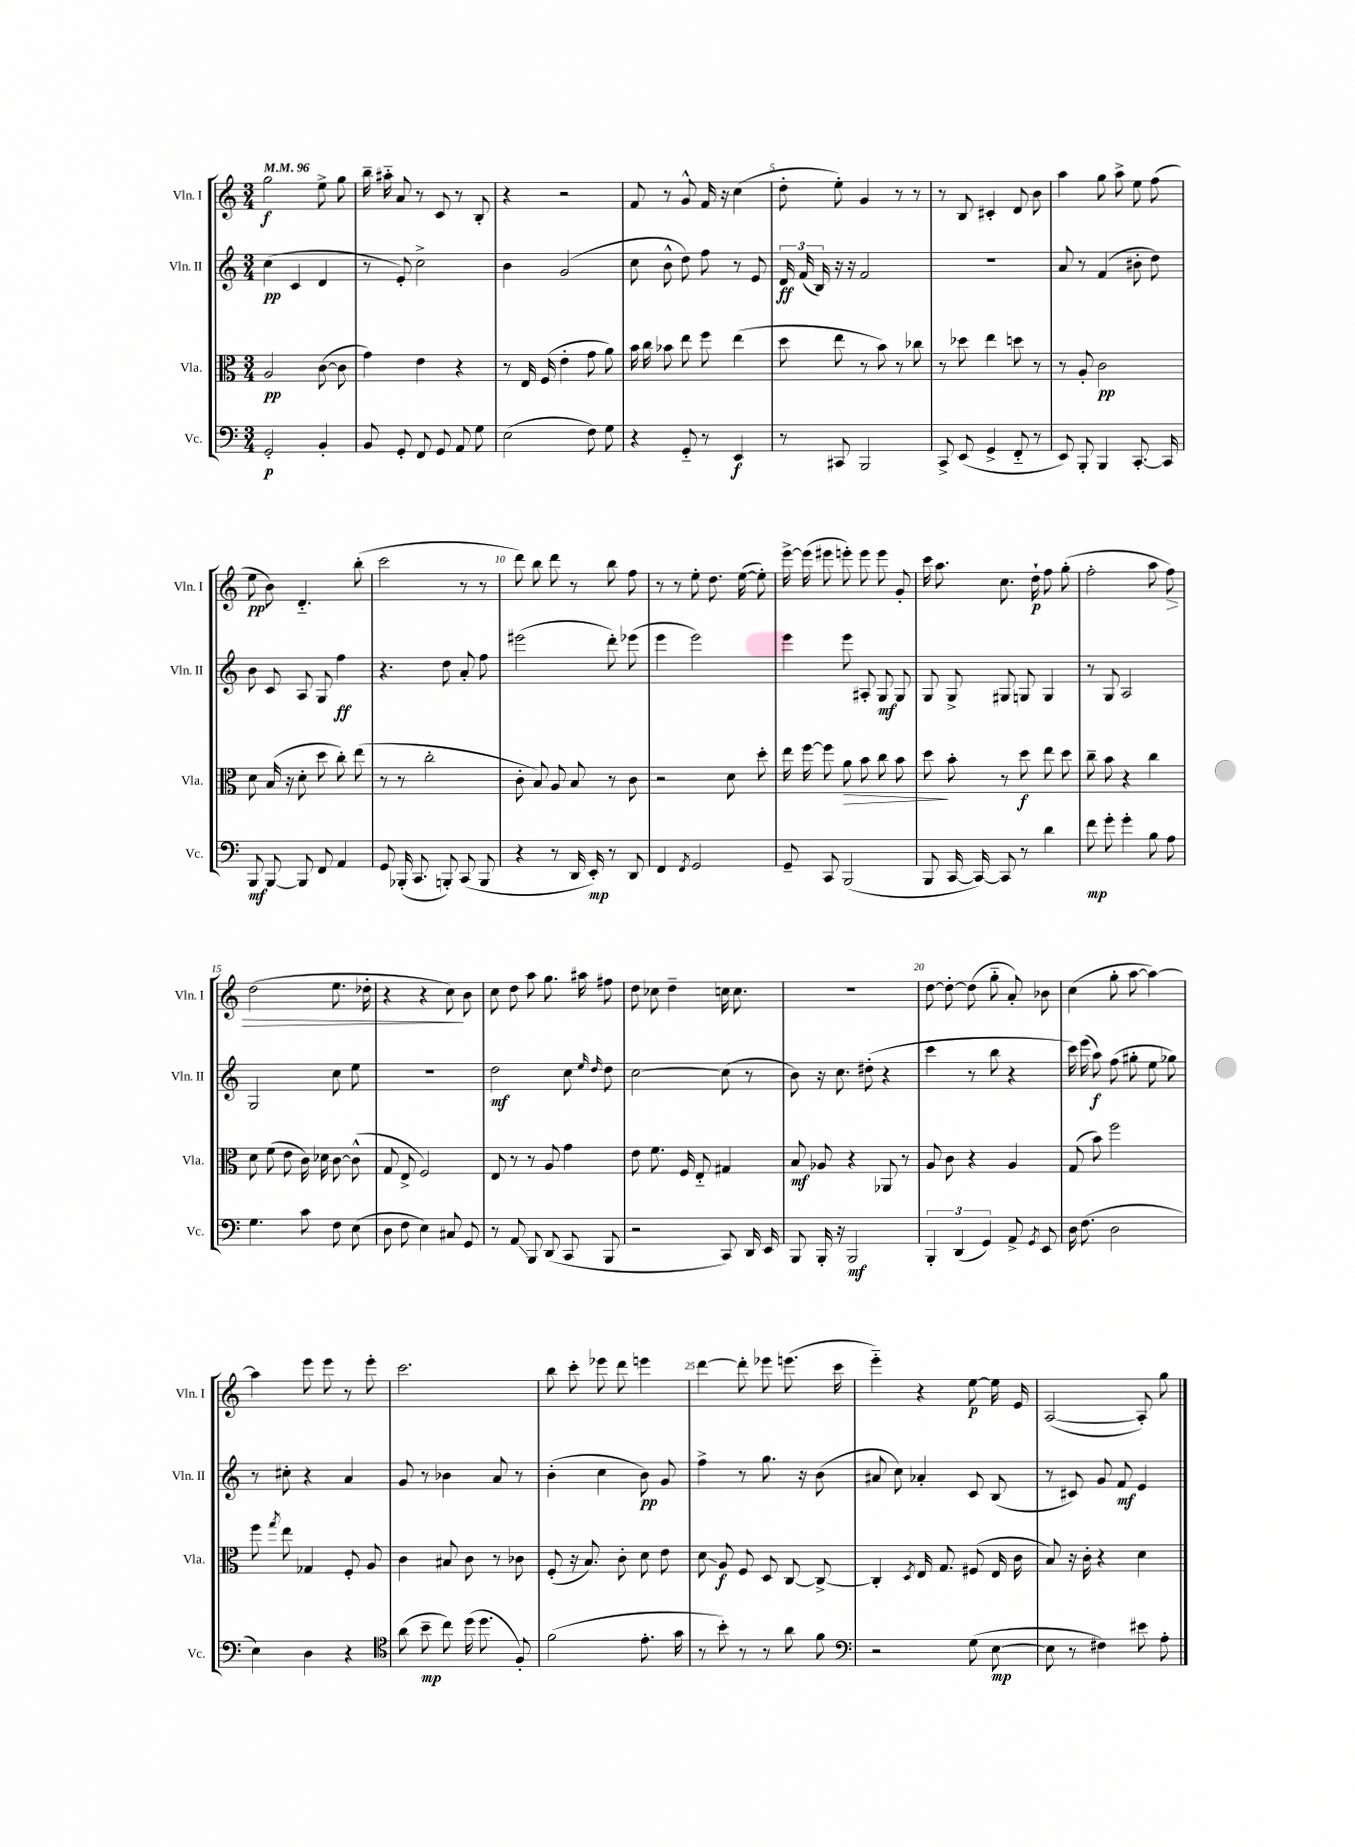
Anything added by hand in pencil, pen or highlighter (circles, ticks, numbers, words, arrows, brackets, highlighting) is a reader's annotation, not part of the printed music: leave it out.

**kern	**kern	**kern	**kern
*staff4	*staff3	*staff2	*staff1
*clefF4	*clefC3	*clefG2	*clefG2
*k[]	*k[]	*k[]	*k[]
*M3/4	*M3/4	*M3/4	*M3/4
*MM96	*MM96	*MM96	*MM96
2GG'	2A	(4cc	2gg
.	.	4c	.
4BB'	([8c	4d	8ee^
.	8c]	.	8gg
=	=	=	=
8BB	4g)	8r	16bb~
.	.	.	16aa#'~
8GG'	.	8e')	8a
8FF	4e	2cc^	8r
8GG	.	.	8c
8AA	4r	.	8r
8G	.	.	8B'
=	=	=	=
(2E	8r	4b	4r
.	16E	.	.
.	(16F	.	.
.	4e'	(2g	2r
8F)	8g	.	.
8G	8a)	.	.
=	=	=	=
4r	16b	8cc	8f
.	16cc	.	.
.	8b-	8b^^	8r
8GG'~	8ee	8dd)	8g^^
8r	8ff	8ff	16f
.	.	.	16r
4EE	(4ee	8r	(4cc
.	.	8e	.
=	=	=	=
8r	8dd	24d	8dd'
.	.	(24f	.
.	.	24B)	.
8CC#	8ee	16r	8ee')
.	.	16r	.
2BBB	8r	2f	4g
.	8b)	.	.
.	8r	.	8r
.	8cc-	.	8r
=	=	=	=
8CC^	8r	2.r	8r
(8EE	8dd-	.	8B
4GG^	4ee	.	4c#'
8FF'~	8dd	.	8d
8r	8r	.	8b
=	=	=	=
8EE)	8r	8a	4aa
8BBB'	8A'	8r	.
4BBB	2c	(4f	8gg
.	.	.	8aa^
[8.CC'	.	8b#'	8ee
.	.	8dd)	(8ff
16CC]	.	.	.
=	=	=	=
8BBB	8d	8b	8ee
[8BBB	(16B	8c	8b)
.	16r	.	.
8BBB]	8d'	8A	4.d'~
8FF	8dd	8G	.
4AA	8cc')	4ff	.
.	(8ee	.	(8bb'
=	=	=	=
8GG	8r	4.r	2ccc
(16BBB-'	8r	.	.
8.CC	.	.	.
.	2cc'	.	.
8BBB')	.	8dd	.
(8CC	.	8a'	8r
8BBB	.	8ff	8r
=	=	=	=
4r	8c'	(2eee#	8ddd)
.	8B)	.	8bb
8r	8A	.	8ddd
16DD	8B	.	8r
16EE')	.	.	.
8r	8r	8ddd')	8bb
8DD	8c	(8eee-	8ff
=	=	=	=
4FF	2r	4eee	8r
.	.	.	8r
8qFF	.	.	.
2GG	.	2eee)	8ee'
.	.	.	8.dd
.	8d	.	.
.	.	.	([16ee
.	8dd'	.	8ee'])
=	=	=	=
8GG~	16ee	4eee	[16eee^
.	[16ff	.	(16eee]
8CC	8ff]	.	8eee#
(2BBB	8a	8eee	8eee')
.	8b	8A#'	8eee
.	8cc	8G	8eee
.	8b	8G	8g'
=	=	=	=
8BBB	8dd	8G	16ccc
.	.	.	8.aa
[16CC	8b'	8G^	.
16CC_)	.	.	.
8CC]	8r	8G#	8.cc
8r	8dd	8G	.
.	.	.	16dd`
4d	8ee	4G	8ff
.	8dd	.	(8gg'
=	=	=	=
8f	8cc~	8r	2ff'
8g'	8b	8G	.
4g'	4r	2A	.
8B	4cc	.	8aa
8A	.	.	8ff)
=	=	=	=
4.G	8d	2G	(2dd
.	(8f	.	.
.	8e	.	.
8c	16c)	.	.
.	16d-	.	.
8F	[8c	8cc	8.ee
(8E	(8c^^]	8ee	.
.	.	.	16dd-'
=	=	=	=
8D	8G	2.r	4r
8F	8E^	.	.
4E)	2F)	.	4r
8C#	.	.	8cc)
8GG	.	.	8b
=	=	=	=
8r	8E	2dd	8cc
8AA	8r	.	8dd
8BBB	8r	.	8aa
(8DD	8A	.	8.gg
8CC	4g	8cc	.
.	.	.	16aa#
.	.	16qqee	.
.	.	16qqdd	.
8BBB	.	8dd	8ff#
=	=	=	=
2r	8e	[2cc	8dd
.	8.f	.	8cc-
.	.	.	4dd~
.	16F	.	.
.	8E'~	.	.
8CC)	4G#	(8cc]	16cc
.	.	.	8.cc
16DD	.	8r	.
16EE	.	.	.
=	=	=	=
8BBB	8B	8b)	2.r
16BBB'	8A-	16r	.
16r	.	8.cc	.
2BBB	4r	.	.
.	.	(8dd#'	.
.	8AA-	4r	.
.	8r	.	.
=	=	=	=
6BBB'	8A	4ccc	[8dd
.	8c	.	8dd'_
(6DD	.	.	.
.	4r	8r	(8dd]
6GG)	.	.	.
.	.	8bb	8gg'~
8AA^	4A	4r	8a')
8qGG	.	.	.
8EE	.	.	8b-
=	=	=	=
16D	(8G	16ccc)	(4cc
(8.F	.	(16eee	.
.	8b)	8aa)	.
2D	2ff	(8ff	8gg'
.	.	8gg#'	[8aa
.	.	8ee	4aa_)
.	.	8gg-)	.
=	=	=	=
4E)	8ff	8r	4aa]
.	8qgg	.	.
.	8ee	8cc#'	.
4D	4G-	4r	8eee
.	.	.	8eee
4r	8F'	4a	8r
.	8A	.	8eee'
=	=	=	=
*clefC4	*	*	*
(8a	4c	8g	2.ccc
8b~	.	8r	.
8cc)	8B#	4b-	.
(16dd	8c	.	.
8.dd	.	.	.
.	8r	8a	.
8F')	8c-	8r	.
=	=	=	=
(2f	(8F'	(4b'	8bb
.	16r	.	8ccc'
.	8.B)	.	.
.	.	4cc	8eee-
.	8c'	.	8ddd
8.e'	8d	8b)	4eee
.	8e	8g	.
16g	.	.	.
=	=	=	=
8r	8d	4ff^	[4ddd
8b')	8A	.	.
8r	8F	8r	8ddd']
8r	8D	8.gg	8eee-
8a	[8C	.	(8.eee
.	.	16r	.
8f	8C^_	(8b	.
.	.	.	16ccc
=	=	=	=
*clefF4	*	*	*
2r	4C']	8a#	4eee'~)
.	.	8cc)	.
.	8qD	.	.
.	16E	4a-'	4r
.	8.G	.	.
(8G	(8F#	8c	[8ee
[8E	16E	(8B	16ee]
.	16c	.	16e
=	=	=	=
8E]	8B)	8r	([2A
8r	16r	8c#)	.
.	16c'	.	.
4F#)	4r	8g	.
.	.	8f	.
8e#	4d	4e	8A'])
8A'	.	.	8gg
==	==	==	==
*-	*-	*-	*-
